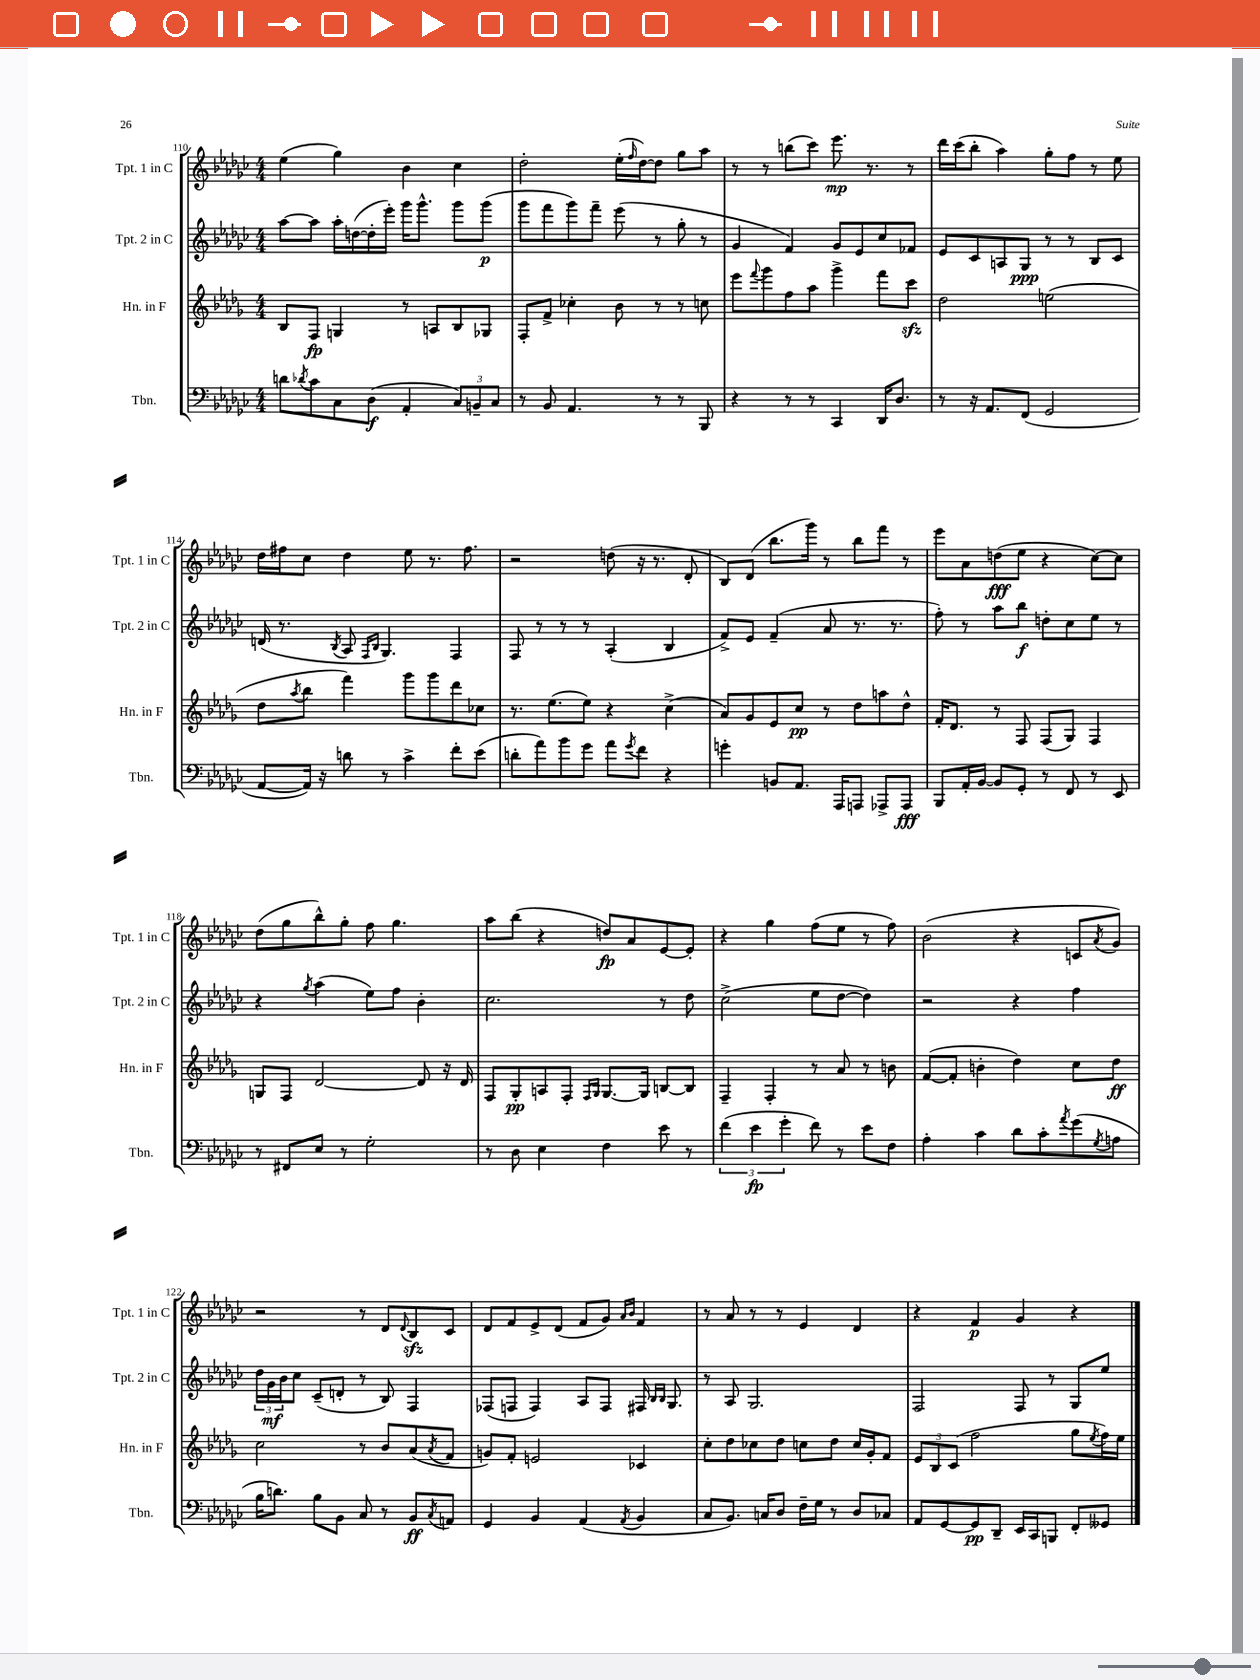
<<
\new StaffGroup <<
\new Staff = "s0" \with { instrumentName = "Tpt. 1 in C" shortInstrumentName = "Tpt. 1 in C" } {
    \clef treble \key ges \major \numericTimeSignature \time 4/4
    ees''4( ges''4) bes'4 ces''4 |
    des''2-. ees''16-.( \grace { f''16 } des''16~) des''8 ges''8 aes''8 |
    r8 r8 b''8( ces'''8) ees'''8.\mp r8. r8 |
    des'''16 ces'''16( bes''8-. aes''4) ges''8-. f''8 r8 ees''8 |
    des''16 fis''16 ces''8 des''4 ees''8 r8. fis''8. |
    r2 d''8( r16 r8. des'8-. |
    bes8) des'8( bes''8. ges'''16) r8 bes''8 f'''8 r8 |
    ees'''8 aes'8 d''8\fff( ees''8 r4 ces''8~) ces''8 |
    des''8( ges''8 bes''8-^) ges''8-. f''8 ges''4. |
    aes''8 bes''8( r4 d''8\fp) aes'8 ees'8~ ees'8-. |
    r4 ges''4 f''8( ees''8 r8 f''8) |
    bes'2( r4 c'8 \acciaccatura { aes'8 } ges'8) |
    r2 r8 des'8 \appoggiatura { des'8 } bes8\sfz ces'8 |
    des'8 f'8 ees'8-> des'8( f'8 ges'8) \grace { aes'16 bes'16 } f'4 |
    r8 aes'8 r8 r8 ees'4 des'4 |
    r4 f'4\p ges'4 r4 \bar "|." |
}
\new Staff = "s1" \with { instrumentName = "Tpt. 2 in C" shortInstrumentName = "Tpt. 2 in C" } {
    \clef treble \key ges \major \numericTimeSignature \time 4/4
    aes''8~ aes''8 aes''16-. d''16~( d''16-. ees'''16-.) ges'''16 ges'''8.-^ ges'''8 ges'''8\p( |
    ges'''8 f'''8 ges'''8) f'''8-- ees'''8( r8 ges''8-. r8 |
    ges'4 f'4) ges'8 ees'8 ces''8 fes'8 |
    ees'8 ces'8 a8 ges8\ppp r8 r8 bes8 ces'8 |
    d'16( r8. \acciaccatura { bes8 } aes8 \grace { f16 bes16 } ges4.) f4 |
    f8 r8 r8 r8 aes4-.( bes4 |
    f'8->) ees'8 f'4--( aes'8 r8. r8. |
    f''8-.) r8 aes''8 bes''8\f d''8-. ces''8 ees''8 r8 |
    r4 \acciaccatura { ges''8 } aes''4( ees''8) f''8 bes'4-. |
    ces''2. r8 des''8 |
    ces''2->( ees''8 des''8~ des''4) |
    r2 r4 f''4 |
    \tuplet 3/2 { des''16 ges'16\mf bes'16 } ces''8 ces'8--( d'8-. r8 bes8) f4 |
    fes8( f8 f4) aes8 f8 fis16 \grace { bes16 bes16 } ges8. |
    r8 aes8 ges2. |
    f2 f8 r8 ges8 ees''8 \bar "|." |
}
\new Staff = "s2" \with { instrumentName = "Hn. in F" shortInstrumentName = "Hn. in F" } {
    \clef treble \key des \major \numericTimeSignature \time 4/4
    bes8 f8\fp g4 r8 a8 bes8 ges8 |
    f8-. f'8-> ces''4-. bes'8 r8 r8 c''8 |
    ees'''8 \appoggiatura { f'''8 } ges'''8 f''8 aes''8 ges'''4-> f'''8 c'''8\sfz |
    des''2 e''2( |
    des''8 \acciaccatura { aes''8 } bes''8 f'''4) ges'''8 ges'''8 des'''8 ces''8 |
    r8. ees''8.( ees''8) r4 c''4->( |
    aes'8) ges'8 ees'8 c''8\pp r8 des''8 a''8 des''8-^ |
    f'16-. des'8. r8 f8 f8( ges8) f4 |
    g8 f8 des'2~ des'8 r16 des'16 |
    f8 ges8-.\pp a8 f8-. \grace { f16 ges16 } ges8.~ ges16 b8~ b8 |
    f4-- f4-. r8 aes'8 r8 b'8 |
    f'8~( f'8-. b'4-. des''4) c''8 des''8\ff |
    c''2 r8 bes'8 aes'8( \acciaccatura { aes'8 } f'8 |
    g'8) f'8-. e'2 ces'4 |
    c''8-. des''8 ces''8 des''8 c''8 des''8 c''16 ges'16-. f'8 |
    \tuplet 3/2 { ees'8 bes8 c'8( } f''2 ges''8 \acciaccatura { ees''8 } f''16) ees''16 \bar "|." |
}
\new Staff = "s3" \with { instrumentName = "Tbn." shortInstrumentName = "Tbn." } {
    \clef bass \key ges \major \numericTimeSignature \time 4/4
    d'8 \acciaccatura { des'8 } ces'8 ces8 des8\f( aes,4-. \tuplet 3/2 { ces8) b,8-- ces8 } |
    r8 bes,8 aes,4. r8 r8 bes,,8 |
    r4 r8 r8 ces,4 des,16 des8. |
    r8 r16 aes,8. f,8( ges,2 |
    aes,8~ aes,16) r16 d'8 r8 ces'4-> f'8-. ees'8( |
    d'8-. aes'8) bes'8 ges'8 aes'8 \acciaccatura { ges'8 } f'8 r4 |
    g'4-. b,8 aes,8. aes,,16 a,,8 aes,,8-> aes,,8\fff |
    bes,,8 aes,16-. bes,16~ bes,8 ges,8-. r8 f,8 r8 ees,8 |
    r8 fis,8 ees8 r8 ges2-. |
    r8 des8 ees4 f4 ees'8 r8 |
    \tuplet 3/2 { f'4( ees'4\fp ges'4-. } f'8) r8 ees'8 f8 |
    aes4-. ces'4 des'8 ces'8-. \acciaccatura { aes'8 } ges'8( \acciaccatura { ges8 } a8 |
    bes16 d'8.) bes8 bes,8 ces8 r8 bes,8\ff \acciaccatura { ces8 } a,8 |
    ges,4 bes,4 aes,4( \acciaccatura { aes,8 } bes,4 |
    ces8 bes,8.) c16 des8 f16-- ges16 r8 des8 ces8 |
    aes,8 ges,8~ ges,8\pp des,8-- ees,16 ces,16 b,,8 f,8-. geses,8 \bar "|." |
}
>>
>>
\layout { \context { \Score currentBarNumber = #110 } }
